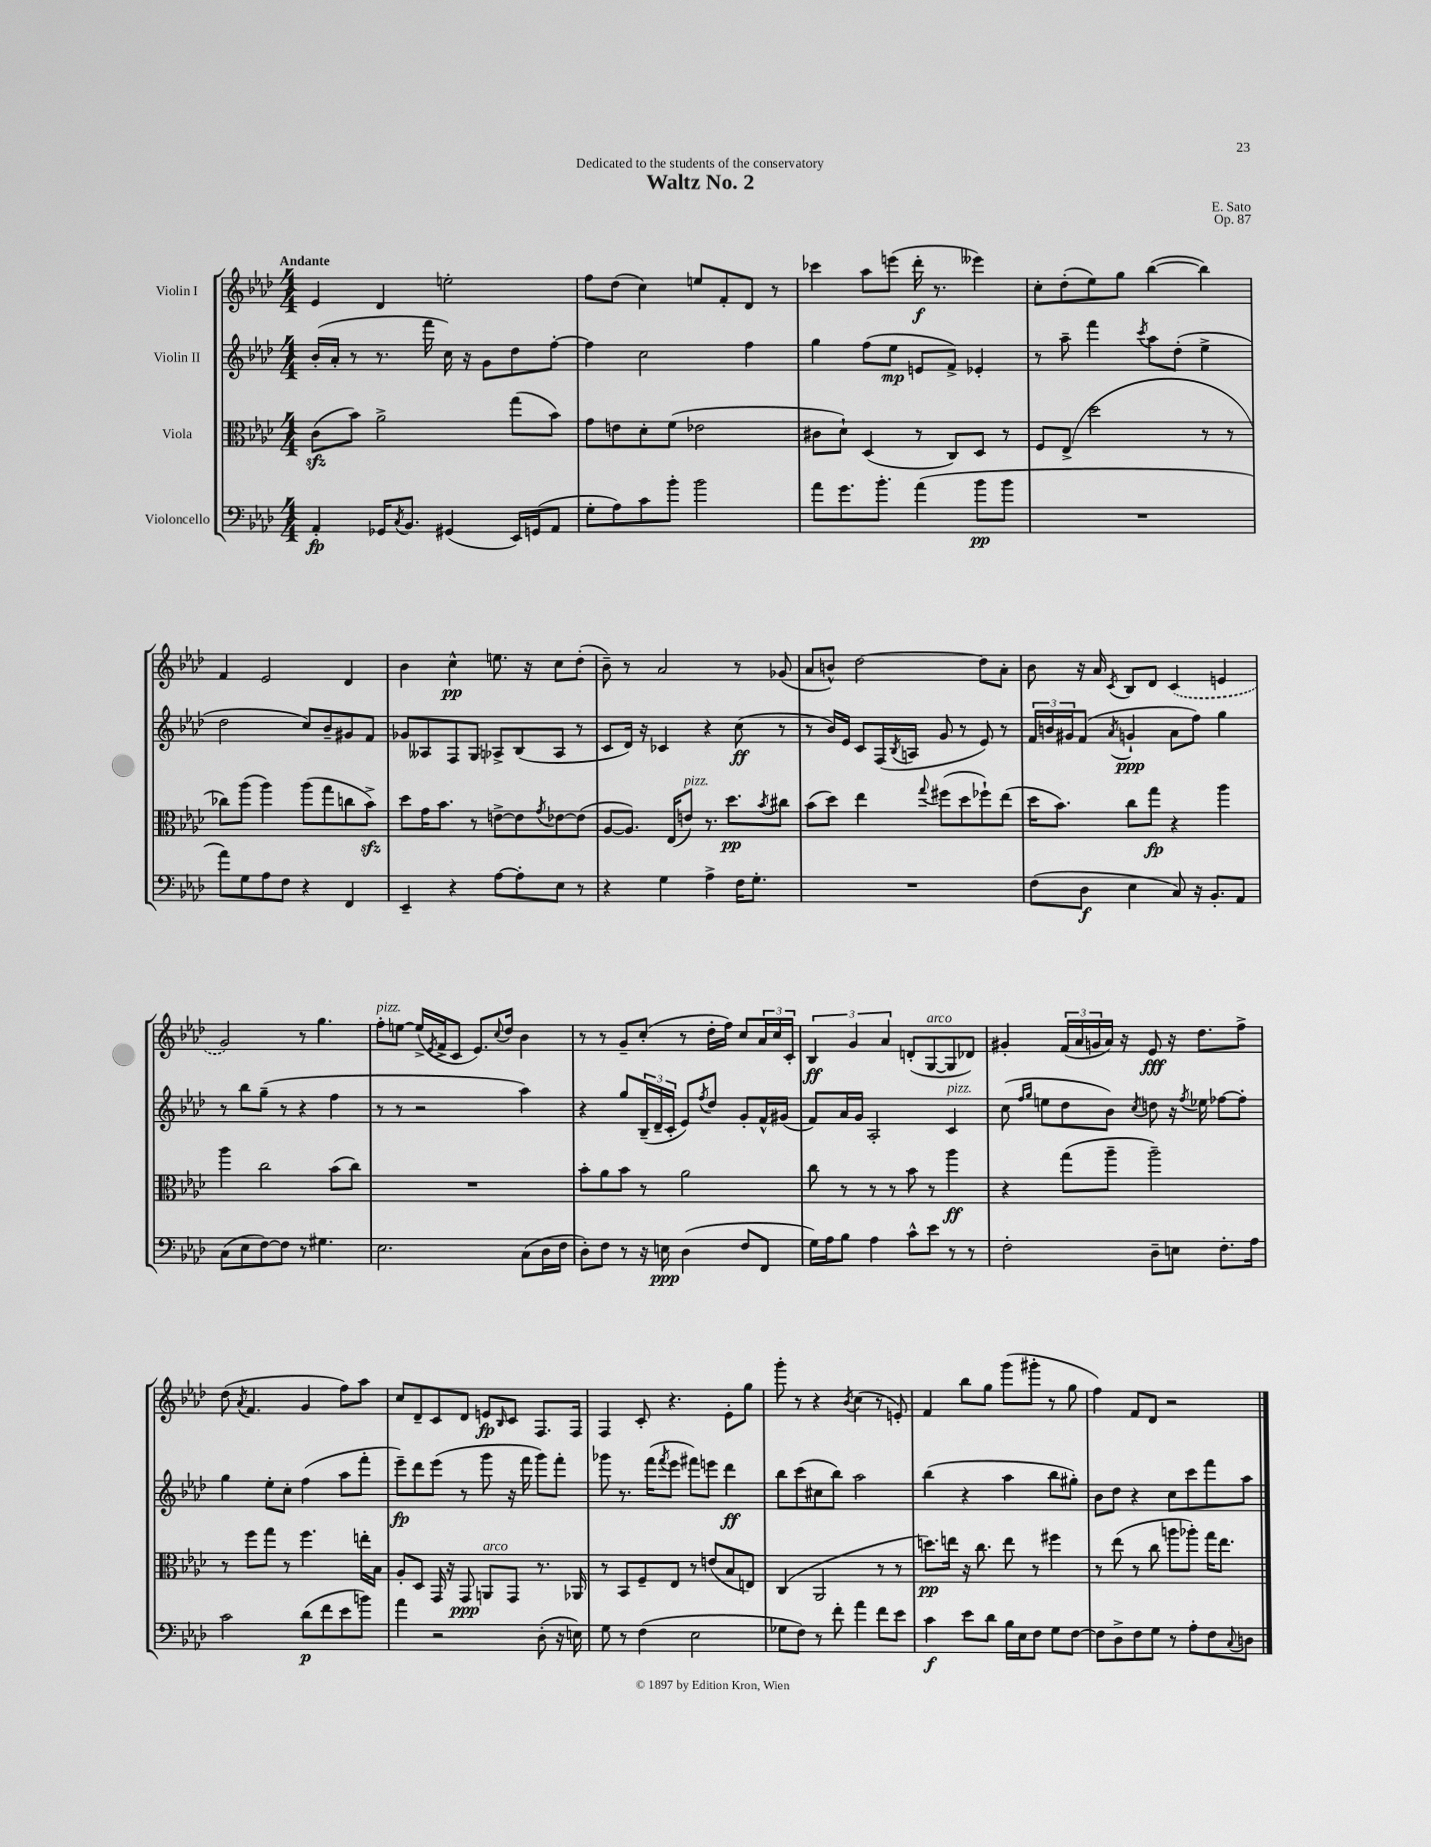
\header { title = "Waltz No. 2" composer = "E. Sato" dedication = "Dedicated to the students of the conservatory" opus = "Op. 87" }
<<
\new StaffGroup <<
\new Staff = "s0" \with { instrumentName = "Violin I" } {
    \clef treble \key aes \major \numericTimeSignature \time 4/4 \tempo "Andante"
    ees'4 des'4 e''2-. |
    f''8 des''8( c''4) e''8 f'8-. des'8 r8 |
    ces'''4 aes''8 e'''8( des'''16-.\f r8. eeses'''4) |
    c''8-. des''8-.( ees''8) g''8 bes''4~( bes''4) |
    f'4 ees'2 des'4 |
    bes'4 c''4-^\pp e''8. r16 c''8 des''8-.( |
    bes'8--) r8 aes'2 r8 ges'8( |
    aes'8 b'8-^) des''2~ des''8 aes'8-. |
    bes'8 r16 aes'16 \acciaccatura { c'8 } bes8 des'8 \once \slurDashed c'4( e'4 |
    g'2) r8 g''4. |
    f''8-.^\markup { \italic "pizz." } e''8~ e''16->( \acciaccatura { ees'8 } f'16-> c'8 ees'8.) \appoggiatura { c''8 } des''16 bes'4 |
    r8 r8 g'8-- c''8-.( r8 des''16-. f''16) c''8 \tuplet 3/2 { aes'16 c''16 c'16-. } |
    \tuplet 3/2 { bes4\ff g'4 aes'4 } d'8-.( g8~^\markup { \italic "arco" } g8 des'8) |
    gis'4-. \tuplet 3/2 { f'16( aes'16 g'16 } aes'16) r16 ees'8\fff r16 des''8. f''8-> |
    des''8( \acciaccatura { aes'8 } f'4. g'4 f''8) aes''8 |
    c''8 des'8-- c'8 des'8 e'8\fp \grace { bes16 } c'8 f8. f16 |
    f4 c'8-. r4. ees'8-. g''8 |
    g'''8-. r8 r4 \acciaccatura { bes'8 } c''4( r8 e'8-.) |
    f'4 bes''8 g''8 g'''8( gis'''8-. r8 g''8 |
    f''4) f'8 des'8 r2 \bar "|." |
}
\new Staff = "s1" \with { instrumentName = "Violin II" } {
    \clef treble \key aes \major \numericTimeSignature \time 4/4
    bes'16-.( aes'16-. r8 r8. f'''16 c''16) r16 g'8 des''8 f''8~-. |
    f''4 c''2 f''4 |
    g''4 f''8( ees''8\mp e'8 f'8->) ees'4-. |
    r8 aes''8-- f'''4 \acciaccatura { c'''8 } aes''8 des''8-.( ees''4-> |
    des''2 c''8) bes'8-- gis'8 f'8 |
    ges'8 aeses8 f8 g8 aes8-> bes8( aes8 r8 |
    c'8 des'16) r16 ces'4 r4 c''8\ff( r8 |
    r8 bes'16) ees'16 c'8 f16( \acciaccatura { bes8 } a16 g'8 r8 ees'8) r8 |
    \tuplet 3/2 { f'16 b'16 gis'16 } f'8( \acciaccatura { aes'8 } g'4-!\ppp aes'8 f''8) g''4 |
    r8 bes''8 g''8--( r8 r4 f''4 |
    r8 r8 r2 aes''4) |
    r4 g''8 \tuplet 3/2 { bes16--( des'16-- c'16-. } ees'8) \acciaccatura { f''8 } des''8 g'8-. f'16-^ gis'16( |
    f'8) aes'16 g'16 aes2-. c'4^\markup { \italic "pizz." } |
    c''8( \grace { f''16 g''16 } e''8 des''8 bes'8) \acciaccatura { c''8 } d''8 r16 \acciaccatura { f''8 } ees''16 fes''8~ fes''8-. |
    g''4 ees''8-. c''8-. f''4( aes''8 f'''8-. |
    ees'''8--\fp) des'''8 ees'''8( r8 g'''8 r16 f'''16 g'''8) f'''8-. |
    ges'''8 r8. f'''16( \acciaccatura { f'''8 } ees'''8 fis'''8) e'''8 des'''4\ff |
    bes''8 c'''8( cis''8 bes''8) aes''2 |
    bes''4( r4 aes''4 bes''8 gis''8-.) |
    bes'8 des''8 r4 c''8 c'''8 f'''8 aes''8 \bar "|." |
}
\new Staff = "s2" \with { instrumentName = "Viola" } {
    \clef alto \key aes \major \numericTimeSignature \time 4/4
    c'8\sfz( bes'8) aes'2-> g''8( bes'8) |
    g'8 e'8 des'8-. f'8( ees'2 |
    cis'8 des'8-!) des4( r8 c8) des8 r8 |
    f8 ees8->( des''2 r8 r8 |
    ces''8) aes''8( aes''4) aes''8( g''8 c''8 bes'8->\sfz) |
    des''8 g'16 bes'8. r8 e'8~-> e'8 \acciaccatura { g'8 } ees'8~ ees'8( |
    aes8~ aes8.) ees16( e'8^\markup { \italic "pizz." }) r8. des''8.\pp \acciaccatura { bes'8 } cis''8 |
    bes'8( des''8) ees''4 \appoggiatura { g''8 } fis''8( des''8 fes''8-!) ees''8( |
    des''16 bes'8.) c''8 g''8\fp r4 aes''4 |
    aes''4 c''2 bes'8( c''8) |
    R1 |
    bes'8-. aes'8 bes'8 r8 aes'2 |
    c''8 r8 r8 r8 bes'8 r8 aes''4\ff |
    r4 g''8( aes''8-- aes''2--) |
    r8 f''8 g''8 r8 f''4. e''16-. bes16 |
    aes8-. des8 g,16 r16 g,8\ppp a,8^\markup { \italic "arco" } g,8 r8. aes,16 |
    r8 bes,8 f8-- ees8 r8 e'8( bes8 e8) |
    c4( aes,2 r8 r8 |
    d''8.\pp) e''16 r16 c''8. e''8 r8 fis''4 |
    r8 ees''8( r8 c''8 a''8 aes''8-.) g''16 ees''8. \bar "|." |
}
\new Staff = "s3" \with { instrumentName = "Violoncello" } {
    \clef bass \key aes \major \numericTimeSignature \time 4/4
    aes,4-.\fp ges,16 \acciaccatura { c8 } bes,8. gis,4( ees,16) g,16( aes,8 |
    g8-. aes8) c'8 bes'8-. bes'2 |
    aes'8 g'8. bes'8.-. aes'4( bes'8\pp bes'8 |
    R1 |
    aes'8) g8 aes8 f8 r4 f,4 |
    ees,4-- r4 aes8~ aes8-. ees8 r8 |
    r4 g4 aes4-> f16 g8.-. |
    R1 |
    f8( des8\f ees4 c8) r16 bes,8.-. aes,8 |
    c8( ees8 f8~) f8 r8 gis4. |
    ees2. c8( des16 f16 |
    des8-.) f8 r8 r16 e16\ppp des4( f8 f,8 |
    g16) aes16 bes8 aes4 c'8-^ ees'8 r8 r8 |
    f2-. des8-- e8 f8.-. aes16 |
    c'2 des'8\p( f'8 ees'8 b'8) |
    aes'4 r2 des8-.( r16 e16) |
    g8 r8 f4( ees2 |
    ges8 f8) r8 f'8-. aes'4 f'8 ees'8 |
    c'4\f ees'8 des'8 bes16 ees16 f8 g8 f8~ |
    f8 des8-> f8 g8 r8 aes8-. f8 \appoggiatura { c8 } d8 \bar "|." |
}
>>
>>
\layout { \context { \Score \remove "Bar_number_engraver" } }
